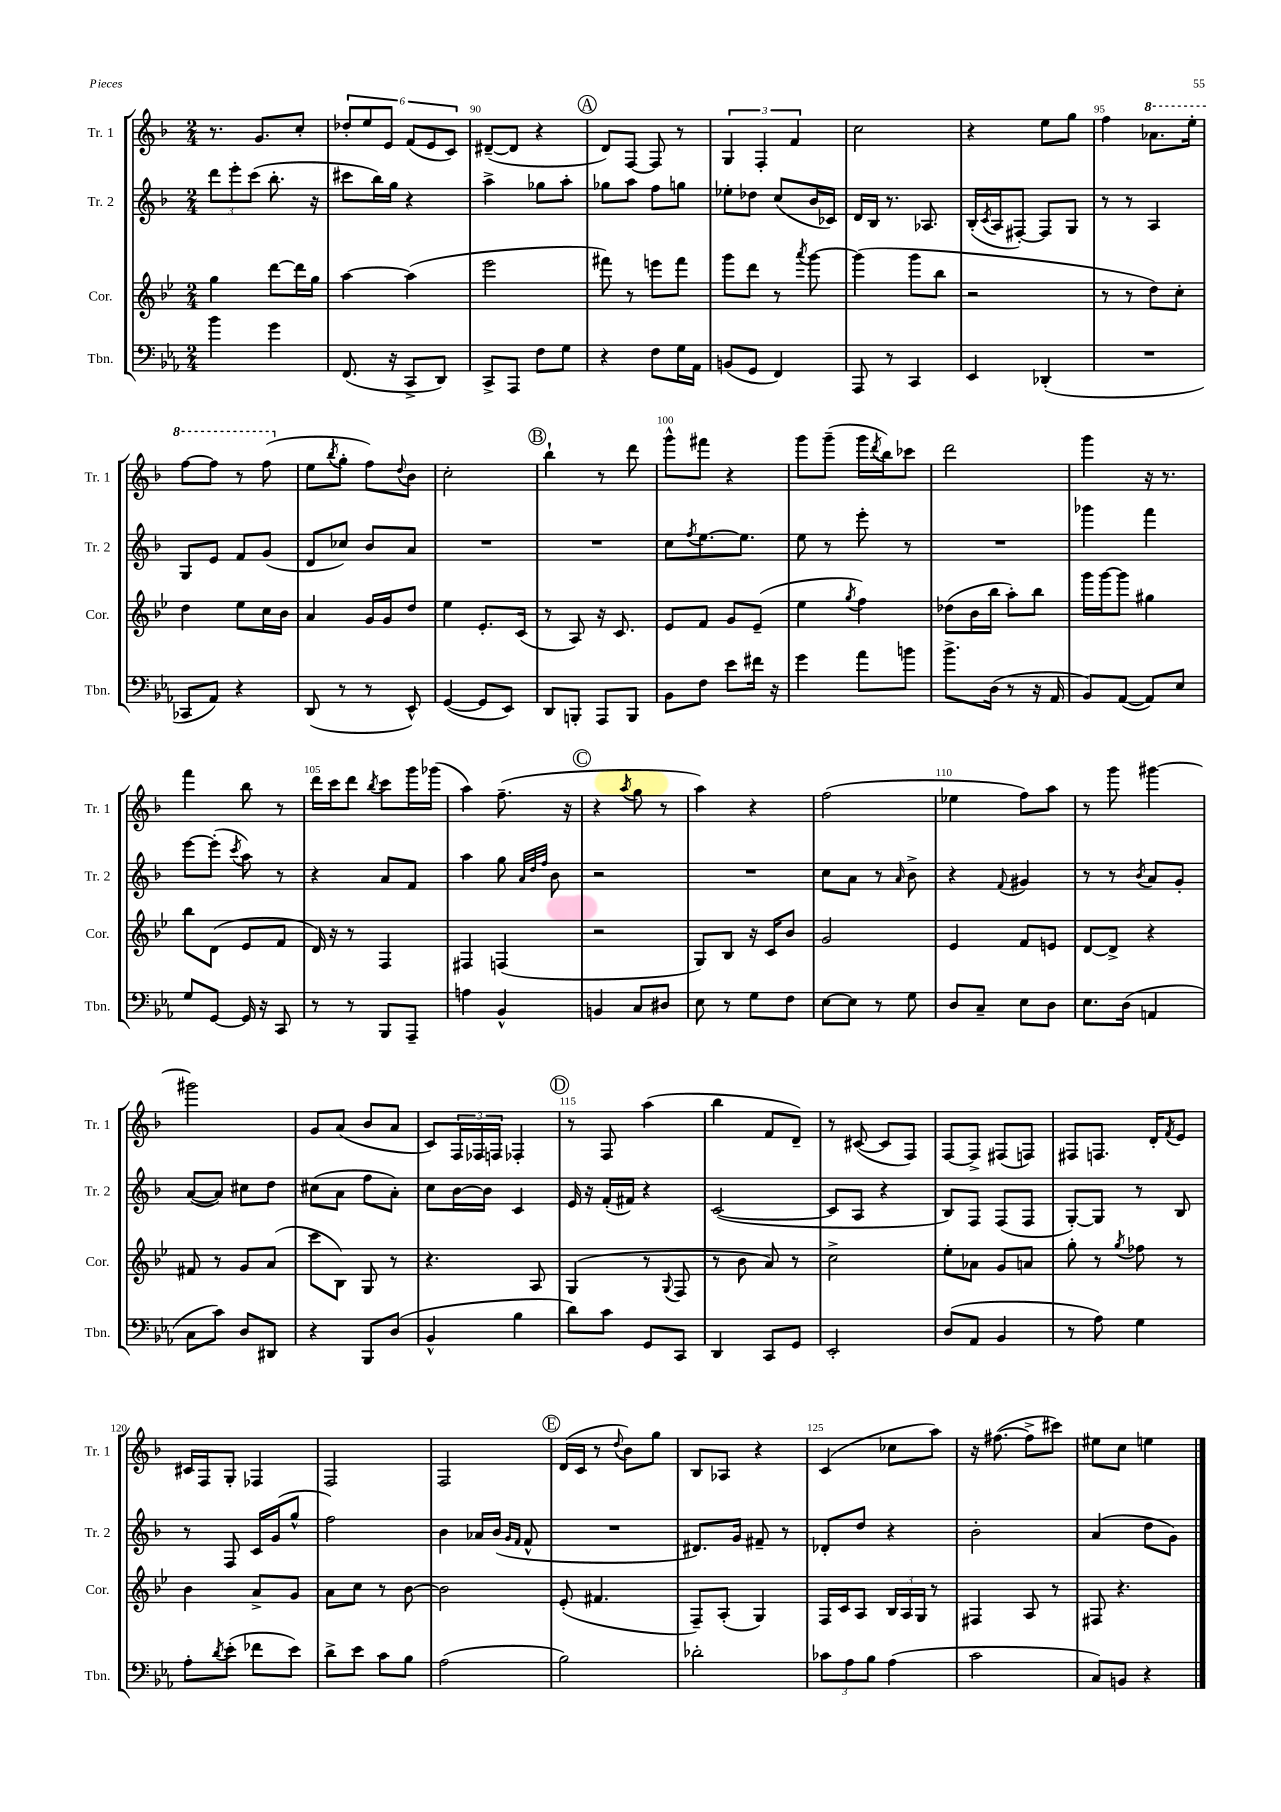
<<
\new StaffGroup <<
\new Staff = "s0" \with { instrumentName = "Tr. 1" shortInstrumentName = "Tr. 1" } {
    \clef treble \key f \major \numericTimeSignature \time 2/4
    r8. g'8. c''8-. |
    \tuplet 6/4 { des''8-. e''8 e'8 f'8( e'8 c'8) } |
    dis'8~--( dis'8 r4 |
    \mark \markup { \circle "A" } d'8) f8~ f8 r8 |
    \tuplet 3/2 { g4 f4-. f'4 } |
    c''2 |
    r4 e''8 g''8 |
    f''4 \ottava #1 aes''8. e'''16-. |
    f'''8~ f'''8 r8 f'''8( \ottava #0 |
    e''8 \acciaccatura { bes''8 } g''8-. f''8) \appoggiatura { d''8 } bes'8 |
    c''2-. |
    \mark \markup { \circle "B" } bes''4-! r8 d'''8 |
    g'''8-^ fis'''8 r4 |
    g'''8 g'''8--( g'''16 \acciaccatura { d'''8 } bes''16) ces'''8 |
    d'''2 |
    g'''4 r16 r8. |
    f'''4 bes''8 r8 |
    d'''16 c'''16 d'''8 \acciaccatura { bes''8 } c'''8 g'''16 ges'''16( |
    a''4) f''8.--( r16 |
    \mark \markup { \circle "C" } r4 \acciaccatura { a''8 } g''8 r8 |
    a''4) r4 |
    f''2( |
    ees''4 f''8) a''8 |
    r8 g'''8 gis'''4~ |
    gis'''2 |
    g'8 a'8( bes'8 a'8 |
    c'8) \tuplet 3/2 { f16 fes16 f16 } fes4-. |
    \mark \markup { \circle "D" } r8 f8 a''4( |
    bes''4 f'8 d'8--) |
    r8 cis'8~( cis'8 f8) |
    f8~ f8-> fis8( f8) |
    fis8 f8. d'16-. \acciaccatura { f'8 } e'8 |
    cis'16 f16 g8-. fes4 |
    f2 |
    f2 |
    \mark \markup { \circle "E" } d'16( c'16 r8 \appoggiatura { d''8 } bes'8) g''8 |
    bes8 aes8 r4 |
    c'4( ces''8 a''8) |
    r16 fis''8.~( fis''8-> cis'''8) |
    eis''8 c''8 e''4 \bar "|." |
}
\new Staff = "s1" \with { instrumentName = "Tr. 2" shortInstrumentName = "Tr. 2" } {
    \clef treble \key f \major \numericTimeSignature \time 2/4
    \tuplet 3/2 { d'''8 e'''8-. c'''8( } bes''8.-. r16 |
    cis'''8 bes''16) g''16 r4 |
    a''4-> ges''8 a''8-. |
    \mark \markup { \circle "A" } ges''8 a''8 f''8 g''8 |
    ees''8-. des''8 c''8( bes'16 ces'16) |
    d'16 bes16 r8. aes8. |
    bes16-.( \acciaccatura { c'8 } a16 fis8~-.) fis8 g8 |
    r8 r8 a4 |
    g8 e'8 f'8 g'8( |
    d'8 ces''8) bes'8 a'8 |
    R2 |
    \mark \markup { \circle "B" } R2 |
    c''8 \acciaccatura { f''8 } e''8.~ e''8. |
    e''8 r8 e'''8-. r8 |
    R2 |
    ges'''4 f'''4 |
    e'''8~ e'''8-.( \acciaccatura { c'''8 } a''8) r8 |
    r4 a'8 f'8 |
    a''4 g''8 \grace { a'32 d''32 f''32 } bes'8 |
    \mark \markup { \circle "C" } r2 |
    R2 |
    c''8 a'8 r8 \grace { a'16 } bes'8-> |
    r4 \appoggiatura { f'8 } gis'4 |
    r8 r8 \acciaccatura { bes'8 } a'8 g'8-. |
    a'8~( a'8) cis''8 d''8 |
    cis''8( a'8 f''8 a'8-.) |
    c''8 bes'16~ bes'16 c'4 |
    \mark \markup { \circle "D" } e'16 r16 f'16-.( fis'16) r4 |
    c'2~( |
    c'8 a8 r4 |
    bes8) f8 f8( f8 |
    g8~-.) g8 r8 bes8 |
    r8 f8 c'16 g'16( g''8-^ |
    f''2) |
    bes'4 aes'16 bes'16( \grace { g'16 f'16 } f'8-^ |
    \mark \markup { \circle "E" } R2 |
    dis'8.) g'16 fis'8-- r8 |
    des'8-. d''8 r4 |
    bes'2-. |
    a'4( d''8 g'8) \bar "|." |
}
\new Staff = "s2" \with { instrumentName = "Cor." shortInstrumentName = "Cor." } {
    \clef treble \key bes \major \numericTimeSignature \time 2/4
    g''4 d'''8~ d'''16 g''16 |
    a''4~ a''4( |
    ees'''2 |
    \mark \markup { \circle "A" } fis'''8) r8 e'''8 fis'''8 |
    g'''8 d'''8 r8 \acciaccatura { a'''8 } g'''8~ |
    g'''4( g'''8 bes''8 |
    r2 |
    r8 r8 d''8) c''8-. |
    d''4 ees''8 c''16 bes'16 |
    a'4 g'16 g'16 d''8 |
    ees''4 ees'8.-. c'16( |
    \mark \markup { \circle "B" } r8 a8) r16 c'8. |
    ees'8 f'8 g'8 ees'8--( |
    ees''4 \acciaccatura { g''8 } f''4) |
    des''8( bes'16 bes''16 a''8-.) bes''8 |
    g'''16 g'''16~ g'''8 gis''4 |
    bes''8 d'8( ees'8 f'8 |
    d'16) r16 r8 f4 |
    fis4 f4( |
    \mark \markup { \circle "C" } r2 |
    g8) bes8 r16 c'16 bes'8 |
    g'2 |
    ees'4 f'8 e'8 |
    d'8~ d'8-> r4 |
    fis'8 r8 g'8 a'8( |
    c'''8 bes8) g8 r8 |
    r4. a8 |
    \mark \markup { \circle "D" } g4( r8 \appoggiatura { g8 } f8 |
    r8 bes'8 a'8) r8 |
    c''2-> |
    ees''8-. aes'8 g'8 a'8 |
    g''8-. r8 \acciaccatura { g''8 } fes''8 r8 |
    bes'4 a'8-> g'8 |
    a'8 c''8 r8 bes'8~ |
    bes'2 |
    \mark \markup { \circle "E" } ees'8-.( fis'4. |
    f8--) a8-.( g4) |
    f16 c'16 a8 \tuplet 3/2 { bes16 a16 g16 } r8 |
    fis4 a8 r8 |
    fis8 r4. \bar "|." |
}
\new Staff = "s3" \with { instrumentName = "Tbn." shortInstrumentName = "Tbn." } {
    \clef bass \key ees \major \numericTimeSignature \time 2/4
    bes'4 g'4 |
    f,8.( r16 c,8-> d,8) |
    c,8-> aes,,8 f8 g8 |
    \mark \markup { \circle "A" } r4 f8 g16 aes,16 |
    b,8( g,8 f,4) |
    aes,,8 r8 c,4 |
    ees,4 des,4-.( |
    R2 |
    ces,8 aes,8) r4 |
    d,8( r8 r8 ees,8-^) |
    g,4~( g,8 ees,8) |
    \mark \markup { \circle "B" } d,8 b,,8-. aes,,8 b,,8 |
    bes,8 f8 ees'8 fis'16 r16 |
    g'4 aes'8 b'8 |
    bes'8.-> d16( r8 r16 aes,16 |
    bes,8) aes,8~( aes,8) ees8 |
    g8 g,8~ g,16 r16 c,8 |
    r8 r8 bes,,8 aes,,8-- |
    a4 bes,4-^ |
    \mark \markup { \circle "C" } b,4 c8 dis8 |
    ees8 r8 g8 f8 |
    ees8~ ees8 r8 g8 |
    d8 c8-- ees8 d8 |
    ees8. d16( a,4 |
    c8 c'8) d8 dis,8 |
    r4 bes,,8 d8( |
    bes,4-^ bes4 |
    \mark \markup { \circle "D" } d'8) c'8 g,8 c,8 |
    d,4 c,8 g,8 |
    ees,2-. |
    d8( aes,8 bes,4 |
    r8 aes8) g4 |
    aes8-. \acciaccatura { d'8 } ees'8-.( fes'8 ees'8) |
    d'8-> ees'8 c'8 bes8 |
    aes2( |
    \mark \markup { \circle "E" } bes2) |
    des'2-. |
    \tuplet 3/2 { ces'8 aes8 bes8 } aes4( |
    c'2 |
    c8) b,8 r4 \bar "|." |
}
>>
>>
\layout { \context { \Score currentBarNumber = #88 \override BarNumber.break-visibility = ##(#f #t #t) barNumberVisibility = #(every-nth-bar-number-visible 5) } }
